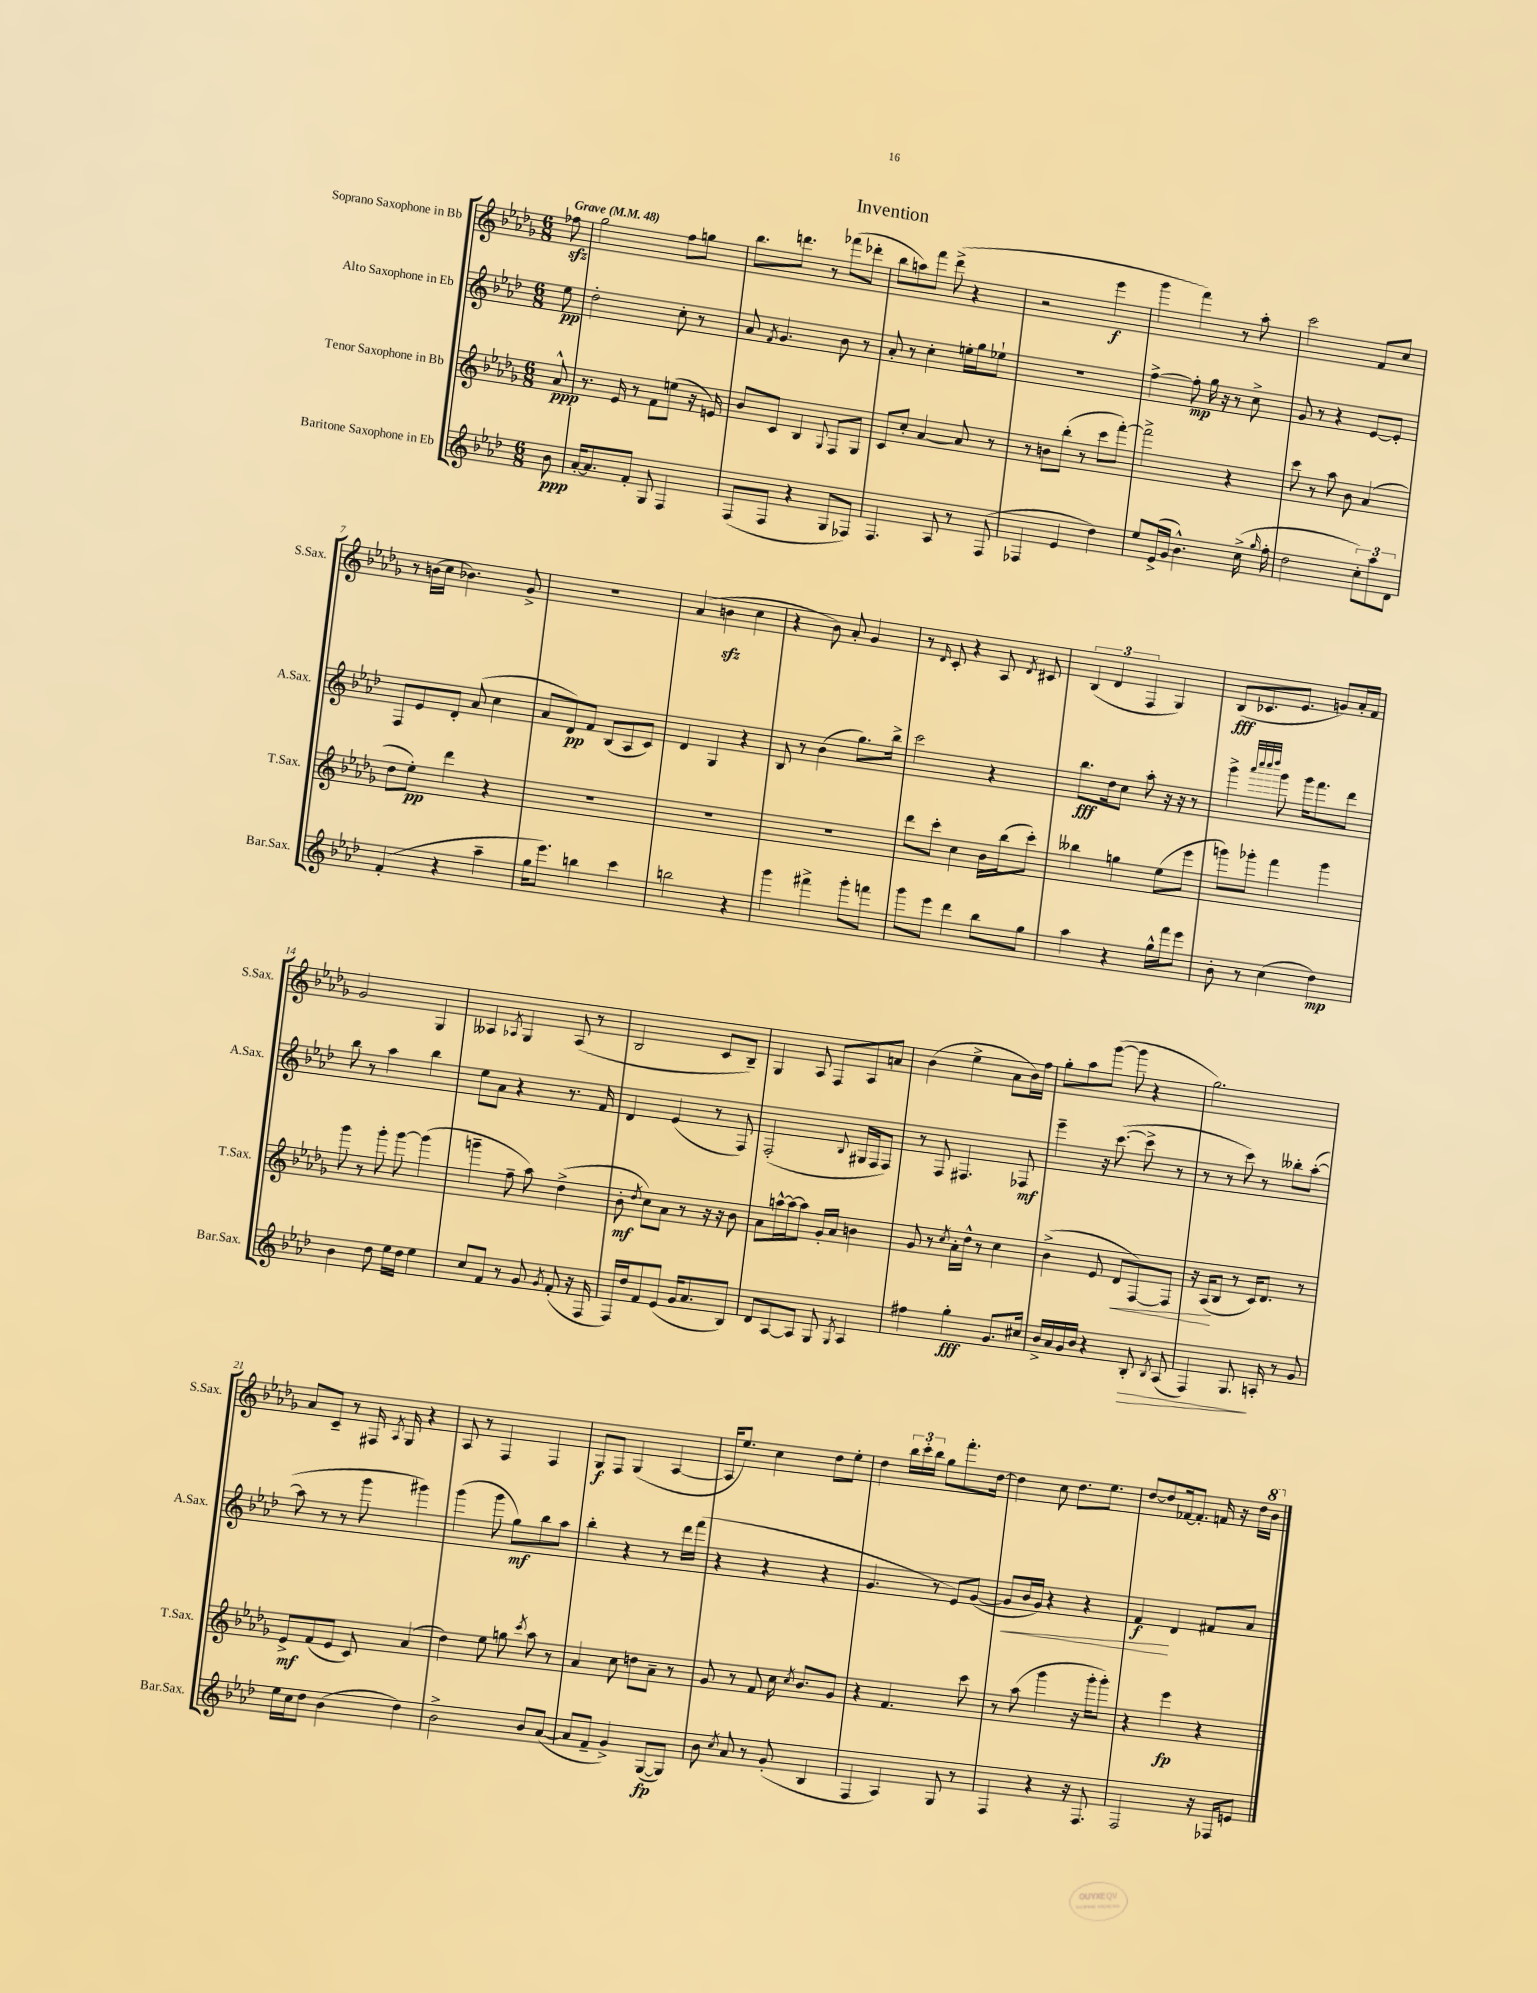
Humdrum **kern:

**kern	**kern	**kern	**kern
*staff4	*staff3	*staff2	*staff1
*clefG2	*clefG2	*clefG2	*clefG2
*k[b-e-a-d-]	*k[b-e-a-d-g-]	*k[b-e-a-d-]	*k[b-e-a-d-g-]
*M6/8	*M6/8	*M6/8	*M6/8
*MM48	*MM48	*MM48	*MM48
8b-	8a-^^	8ee-	8ff-
=	=	=	=
[16a-'	8.r	2dd-'	2gg-
8.a-]	.	.	.
.	16e-	.	.
8f'	8r	.	.
8G	8f	.	.
4F	(8ee	8cc'	8ff
.	16r	8r	8gg
.	16e)	.	.
=	=	=	=
(8F	8b-	8a-	8.bb-
.	.	8qf	.
8F	8c	4.g	.
.	.	.	8.ddd
4r	4B-	.	.
.	.	.	8r
.	8qqG-	.	.
8G	8F	8b-	(8fff-
8F-)	8G-	8r	8ddd-'
=	=	=	=
4.F	8c	8a-'	8bb-
.	8cc'	8r	8aa)
.	[4a-	4cc'	8fff
8A-	.	.	(8ddd-^
8r	8a-]	16ee'	4r
.	.	16gg	.
(8F	8r	8ee-`	.
=	=	=	=
4F-	8r	2.r	2r
.	8b	.	.
4e-	(8bb-'	.	.
.	8r	.	.
4dd-)	8ccc	.	4eee-
.	[8fff')	.	.
=	=	=	=
8ee-	2fff^]	[4ff^	4ggg-
(16e-^	.	.	.
16g	.	.	.
4.b-^^)	.	8ff']	4fff)
.	.	16gg	.
.	.	16r	.
.	4r	8r	8r
(16cc^	.	8cc^	8aa-'
16qqgg	.	.	.
16ff'	.	.	.
=	=	=	=
2dd-	8ccc	8g	2ccc
.	8r	8r	.
.	8aa-	4r	.
.	8b-	.	.
12cc')	(4a-	[8e-	8f
12aa-	.	.	.
.	.	8e-']	8cc
12d-	.	.	.
=	=	=	=
(4f'	8dd-	8F	8r
.	8ee-')	8e-	(16b
.	.	.	16cc
4r	4ddd-	8d-'	4.b-)
.	.	(8a-	.
4aa-~	4r	4cc	.
.	.	.	8g-^
=	=	=	=
16gg	2.r	8a-	2.r
8.eee-)	.	.	.
.	.	8d-)	.
4bb	.	8f	.
.	.	(8B-	.
4ccc	.	8A-	.
.	.	8c)	.
=	=	=	=
2bb	2.r	4d-	(4a-
.	.	4G	4b
4r	.	4r	4cc
=	=	=	=
4ggg	2.r	8B-	4r
.	.	8r	.
4fff#^	.	(4b-	8b-)
.	.	.	8a-'
8ggg'	.	8.gg)	4g-
8fff	.	.	.
.	.	16bb-^	.
=	=	=	=
8ggg	8ddd-	2ccc	8r
.	.	.	16qqd-
8eee-	8ccc'	.	8c'
4ddd-	4cc	.	4r
8bb-	16b-	4r	8A-
.	(16bb-	.	.
.	.	.	8qd-
8gg	8ccc')	.	8c#
=	=	=	=
4aa-	4bb--	8.bb-	(6B-
.	.	.	6d-
.	.	16dd-	.
4r	4gg	8cc	.
.	.	.	6F
.	.	8aa-'	.
16gg^^	(8ee-	16r	4G-)
16fff	.	16r	.
8eee-	8eee-	8r	.
=	=	=	=
8b-'	8ggg)	4ggg^	(8B-
8r	8ggg-'	.	8.c-
.	.	32qqaaa-	.
.	.	32qqcccc	.
.	.	32qqcccc	.
.	.	32qqdddd-	.
(4cc	4fff	8ggg	.
.	.	.	8.e-
.	.	16ggg	.
.	.	8.fff	.
4dd-)	4ggg-	.	8g)
.	.	8ddd-	16a-'
.	.	.	16f
=	=	=	=
4b-	8ggg-	8bb-	2g-
.	8r	8r	.
8dd-	8ggg-'	4aa-	.
16ee-	[8ggg-	.	.
16dd-	.	.	.
4ee-	(4ggg-]	4bb-	4G-
=	=	=	=
8cc	4ggg~	8ee-	4A--
8f	.	8a-	.
.	.	.	8qA-
8r	8ff~	4r	4G-
8g	8aa-)	.	.
8qg	.	.	.
(8f'	(4dd-^	8.r	(8A-
16r	.	.	8r
16F	.	16f	.
=	=	=	=
16F)	8b-'	4d-	2B-
16dd-	.	.	.
.	8qdd-	.	.
8f	8cc)	.	.
(8e-	8a-	(4e-	.
16g	8r	.	.
8.a-	.	.	.
.	16r	8r	8c
.	16r	.	.
8B-)	8b-	8F)	8B-~)
=	=	=	=
8d-	8a-	(2F'	4G-
[8A-	[16aa^^	.	.
.	16aa_	.	.
8A-]	8aa]	.	8A-
8G	16g-'	.	8F
.	16a-	.	.
8qG	.	8qqB-	.
4A-	4b	16G#	8A-
.	.	16F	.
.	.	8F)	8a
=	=	=	=
4ff#	8g-	8r	(4b-
.	8r	8F	.
.	8qcc	.	.
4gg'	16a-'	4.F#	4ee-^
.	16dd-^^	.	.
.	8r	.	.
8.g	4cc	.	8a-
.	.	8F-	16b-)
16cc#	.	.	16ff
=	=	=	=
16b-^	(4b-^	4eee-~	8gg-'
16a-	.	.	.
16g	.	.	8aa-
16b-	.	.	.
4r	8e-	16r	([8ggg-
.	.	([8.ccc	.
.	8d-	.	8ggg-]
8B-'	[8F)	8ccc^]	4r
8qB-	.	.	.
(8A-	8F]	8r	.
=	=	=	=
4F)	16r	8r	2.gg-)
.	(16A-	.	.
.	8B-	8r	.
8.G	8r	8ccc)	.
.	16c)	8r	.
16A'	8.d-	.	.
8r	.	8bb--'	.
8g	8r	([8aa-'	.
=	=	=	=
16ee-	8e-^	8aa-]	8a-
16cc	.	.	.
8dd-	(8f	8r	8c~
(4b-	8e-	8r	8r
.	8c)	8ggg	16F#
.	.	.	8qA-
.	.	.	16G-
4dd-)	(4a-	4ggg#)	4r
=	=	=	=
2b-^	4dd-)	(4ggg	8A-
.	.	.	8r
.	8ee-	8ggg	4F
.	8gg	8gg)	.
.	8qccc	.	.
8b-	8aa-	8bb-	4F
([8a-	8r	8aa-	.
=	=	=	=
8a-]	4a-	4bb-'	8G-
8f~	.	.	8F
4g^)	8cc	4r	(4G-
.	8dd	.	.
([8G	8a-~	8r	[4A-
8G])	8r	16ddd-	.
.	.	(16fff	.
=	=	=	=
8b-	8g-	4r	16A-]
.	.	.	8.ee-)
8qcc	.	.	.
8a-	8r	.	.
8r	8f	4r	4cc
(8g'	16cc	.	.
.	8qcc	.	.
.	8.b-	.	.
4B-	.	4r	8dd-
.	8g-	.	8ee-'
=	=	=	=
4F	4r	4.g	4dd-
4A-)	4.f	.	24bb-
.	.	.	24ccc'
.	.	.	24bb-
.	.	8r	8gg-
8G	.	8e-)	8.fff'
8r	8ccc	([8g	.
.	.	.	[16dd-
=	=	=	=
4F	8r	8g]	4dd-]
.	(8aa-	16b-	.
.	.	16g)	.
4r	4ggg-	4r	8cc
.	.	.	8.dd-
16r	16r	4r	.
8.F	16ggg-'	.	8.ee-
.	8ggg-')	.	.
=	=	=	=
2F	4r	4f	[8dd-
.	.	.	8dd-]
.	4eee-	4d-	[16f-
.	.	.	8.f-']
16r	4r	8f#	16f
16F-	.	.	16r
8e	.	8a-	16dd-
.	.	.	16bb-
==	==	==	==
*-	*-	*-	*-
